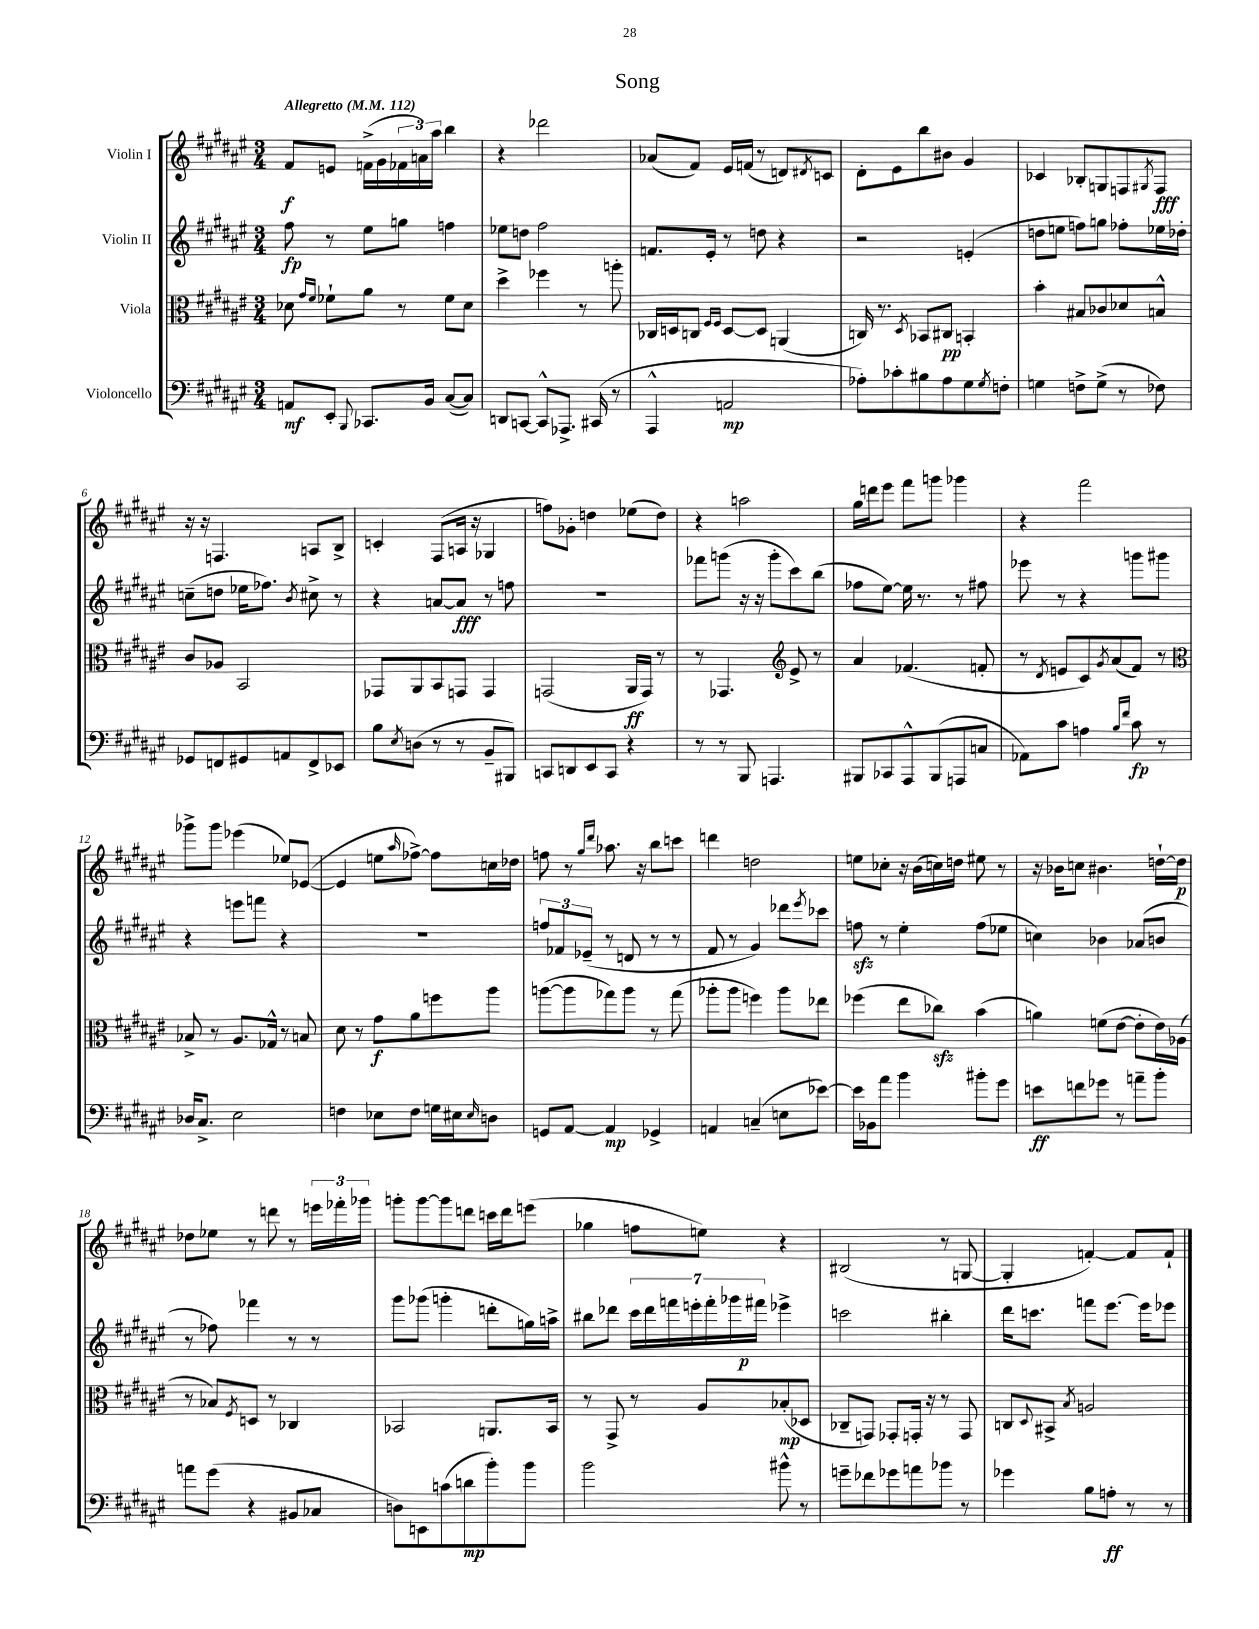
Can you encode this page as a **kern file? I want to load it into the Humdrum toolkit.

**kern	**kern	**kern	**kern
*staff4	*staff3	*staff2	*staff1
*clefF4	*clefC3	*clefG2	*clefG2
*k[f#c#g#d#a#e#]	*k[f#c#g#d#a#e#]	*k[f#c#g#d#a#e#]	*k[f#c#g#d#a#e#]
*M3/4	*M3/4	*M3/4	*M3/4
*MM112	*MM112	*MM112	*MM112
8AA	8d-	8ff#	8f#
.	16qqg#	.	.
.	16qqf#	.	.
8EE#'	8f-`	8r	8e
8qqBBB	.	.	.
8.CC-	8a#	8ee#	(16f^
.	.	.	16g#
.	8r	8gg	24f-
.	.	.	24a)
16BB	.	.	.
.	.	.	24aa#
([8C#	8f-	4ff	4bb
8C#])	8d-	.	.
=	=	=	=
8DD	4dd#^	8ee-	4r
[8CC	.	8dd	.
8CC^^]	4ff-	2ff#	2ddd-
8.AAA-^	.	.	.
.	8r	.	.
(16CC#	.	.	.
8r	8aa'	.	.
=	=	=	=
4AAA#^^	16C-	8.f	(8a-
.	16D	.	.
.	8C	.	8f#)
.	.	16e#'	.
.	16qqF#	.	.
.	16qqF#	.	.
2AA	[8D	8r	16e#
.	.	.	(16f
.	8D]	8dd	8r
.	(4AA	4r	8d)
.	.	.	8qd#
.	.	.	8c
=	=	=	=
8A-')	16C)	2r	8d#'
.	8.r	.	.
8c-'	.	.	8e#
.	8qD#	.	.
8B#	8BB-	.	8bb
8A-	8C#	.	8b#
8G#	4BB'	(4e'	4g#
8qG#	.	.	.
8F'	.	.	.
=	=	=	=
4G	4b'	8dd	4c-
.	.	8ee	.
8F^	8B#	8ff)	8B-'
(8G^	8c-	8gg	8G
8r	8d-	8ff-'	8F
.	.	.	8qG#
8F-)	8B^^	16ee-	8F
.	.	16dd-'	.
=	=	=	=
8GG-	8c#	(8cc~	16r
.	.	.	16r
8FF	8A-	8dd	4.F
8GG#	2BB	16ee-	.
.	.	8.ff-)	.
8AA	.	.	.
.	.	8qb	.
8FF^	.	8cc#^	8A
8EE-	.	8r	8B^
=	=	=	=
8B	8GG-	4r	4c'
8qE#	.	.	.
(8D	8AA#	.	.
8r	8BB	[8a	(8F#
8r	8GG	8a]	16A
.	.	.	16r
8BB~	4GG	8r	4G-
8BBB#)	.	8ff	.
=	=	=	=
8CC	(2GG	2.r	8ff)
8DD	.	.	8g-'
8EE#	.	.	4dd
8CC	.	.	.
4r	16AA#	.	(8ee-
.	16GG)	.	.
.	8r	.	8dd)
=	=	=	=
8r	8r	8fff-	4r
8r	4.GG-	(8ggg	.
8BBB	.	16r	2aa
.	.	16r	.
4.AAA	.	8ggg'	.
*	*clefG2	*	*
.	8e#^	8ccc#)	.
.	8r	(8bb	.
=	=	=	=
8BBB#	4a#	8ff-	16gg#
.	.	.	16ddd
8CC-	.	[8ee#)	8eee#
8AAA#^^	(4.f-	16ee#]	8fff#
.	.	8.r	.
(8BBB#	.	.	8ggg
8AAA	.	8r	4ggg-
8C	8f'	8ff#	.
=	=	=	=
8AA-)	8r	8eee-	4r
.	8qd#	.	.
8c#	8e	8r	.
4A	8c#)	4r	2fff#
.	8qg#	.	.
.	(8a#	.	.
16qqB	.	.	.
16qqf#	.	.	.
8c#	8f#)	8ggg	.
8r	8r	8ggg#	.
=	=	=	=
*	*clefC3	*	*
16D-	8B-^	4r	8ggg-^
8.C#^	.	.	.
.	8r	.	8ggg-
2E#	8.A#	8eee	(4eee-
.	.	8fff	.
.	16G-^^	.	.
.	8r	4r	8ee-)
.	8B	.	([8e-
=	=	=	=
4F	8d#	2.r	4e-]
.	8r	.	.
8E-	8g#	.	8ee
.	.	.	16qqaa#
8F	8a#	.	[8ff-^)
16G	8ff	.	8ff-]
16E#	.	.	.
16qqE#	.	.	.
8D	8aa#	.	16cc
.	.	.	16dd-
=	=	=	=
8GG	([8aa	12ff	8ff
.	.	12f-	.
[8AA#	8aa]	.	8r
.	.	(12e-~	.
.	.	.	16qqgg#
.	.	.	16qqddd#
4AA#]	8gg-)	8r	8.aa-
.	8aa	8d	.
.	.	.	16r
4GG-^	8r	8r	8bb
.	(8gg-	8r	8ccc
=	=	=	=
4AA	8aa-'	8f#	4ddd
.	8aa-	8r	.
(4C~	4ff)	4g#)	2dd
8E	8aa-	8ddd-	.
.	.	8qeee#	.
[8e-)	8ee-	8ccc-	.
=	=	=	=
16e-]	(4ff-	8ff	8ee
16BB-	.	.	.
8a#	.	8r	8cc-'
4b	8ee#	4ee#'	16r
.	.	.	(16b
.	8cc-)	.	16cc)
.	.	.	16dd
8b#'	(4b	(8ff	8ee#
8g#	.	8ee-	8r
=	=	=	=
8e	4a)	4cc)	16r
.	.	.	16b-
8f	.	.	8cc
8g-	(8f	4b-	4.b#
8r	[8e#	.	.
8a~	8e#']	(8a-	.
8b'	16e#)	8b	[16dd`
.	(16A-	.	16dd]
=	=	=	=
8a	8r	8r	8dd-
(8g#	8B-)	8ff-)	8ee-
.	8qF#	.	.
4r	8D	4fff-	8r
.	8r	.	8ddd
8BB#	4C-	8r	8r
8C-	.	8r	24eee
.	.	.	24fff-'
.	.	.	24ggg-
=	=	=	=
8D)	2BB-	8ggg#	8ggg'
8EE	.	(8ggg-	[8ggg
(8c	.	4ggg'	8ggg]
8d	.	.	8ddd
8b')	8.AA	8ddd'	16ccc
.	.	.	16ddd
8b	.	16gg)	(8eee
.	16BB-	16aa^	.
=	=	=	=
2b	8r	8bb#	4gg-
.	8GG#^	8ddd-	.
.	8r	28ccc#	8ff
.	.	28ddd-	.
.	.	28fff	.
.	.	28eee'	.
.	8A#	.	8ee)
.	.	28fff'	.
.	.	28ggg-	.
.	.	28fff#	.
8b#^^	(8B-'	4eee-^	4r
8r	8D-	.	.
=	=	=	=
8g~	8C-~	2ccc	(2B#
8f-	8GG)	.	.
8g-	8GG-'	.	.
8a	16GG'	.	.
.	16r	.	.
8b-	8r	4bb#'	8r
8r	8GG	.	[8G
=	=	=	=
4g-	8C	16ddd#	4G']
.	.	8.ccc	.
.	8qqD#	.	.
.	8BB#^	.	.
.	8qB	.	.
8B	2A	8fff	[4f')
8A'	.	[8.eee#	.
8r	.	.	8f]
.	.	16eee#]	.
8r	.	8eee-	8f`
==	==	==	==
*-	*-	*-	*-
